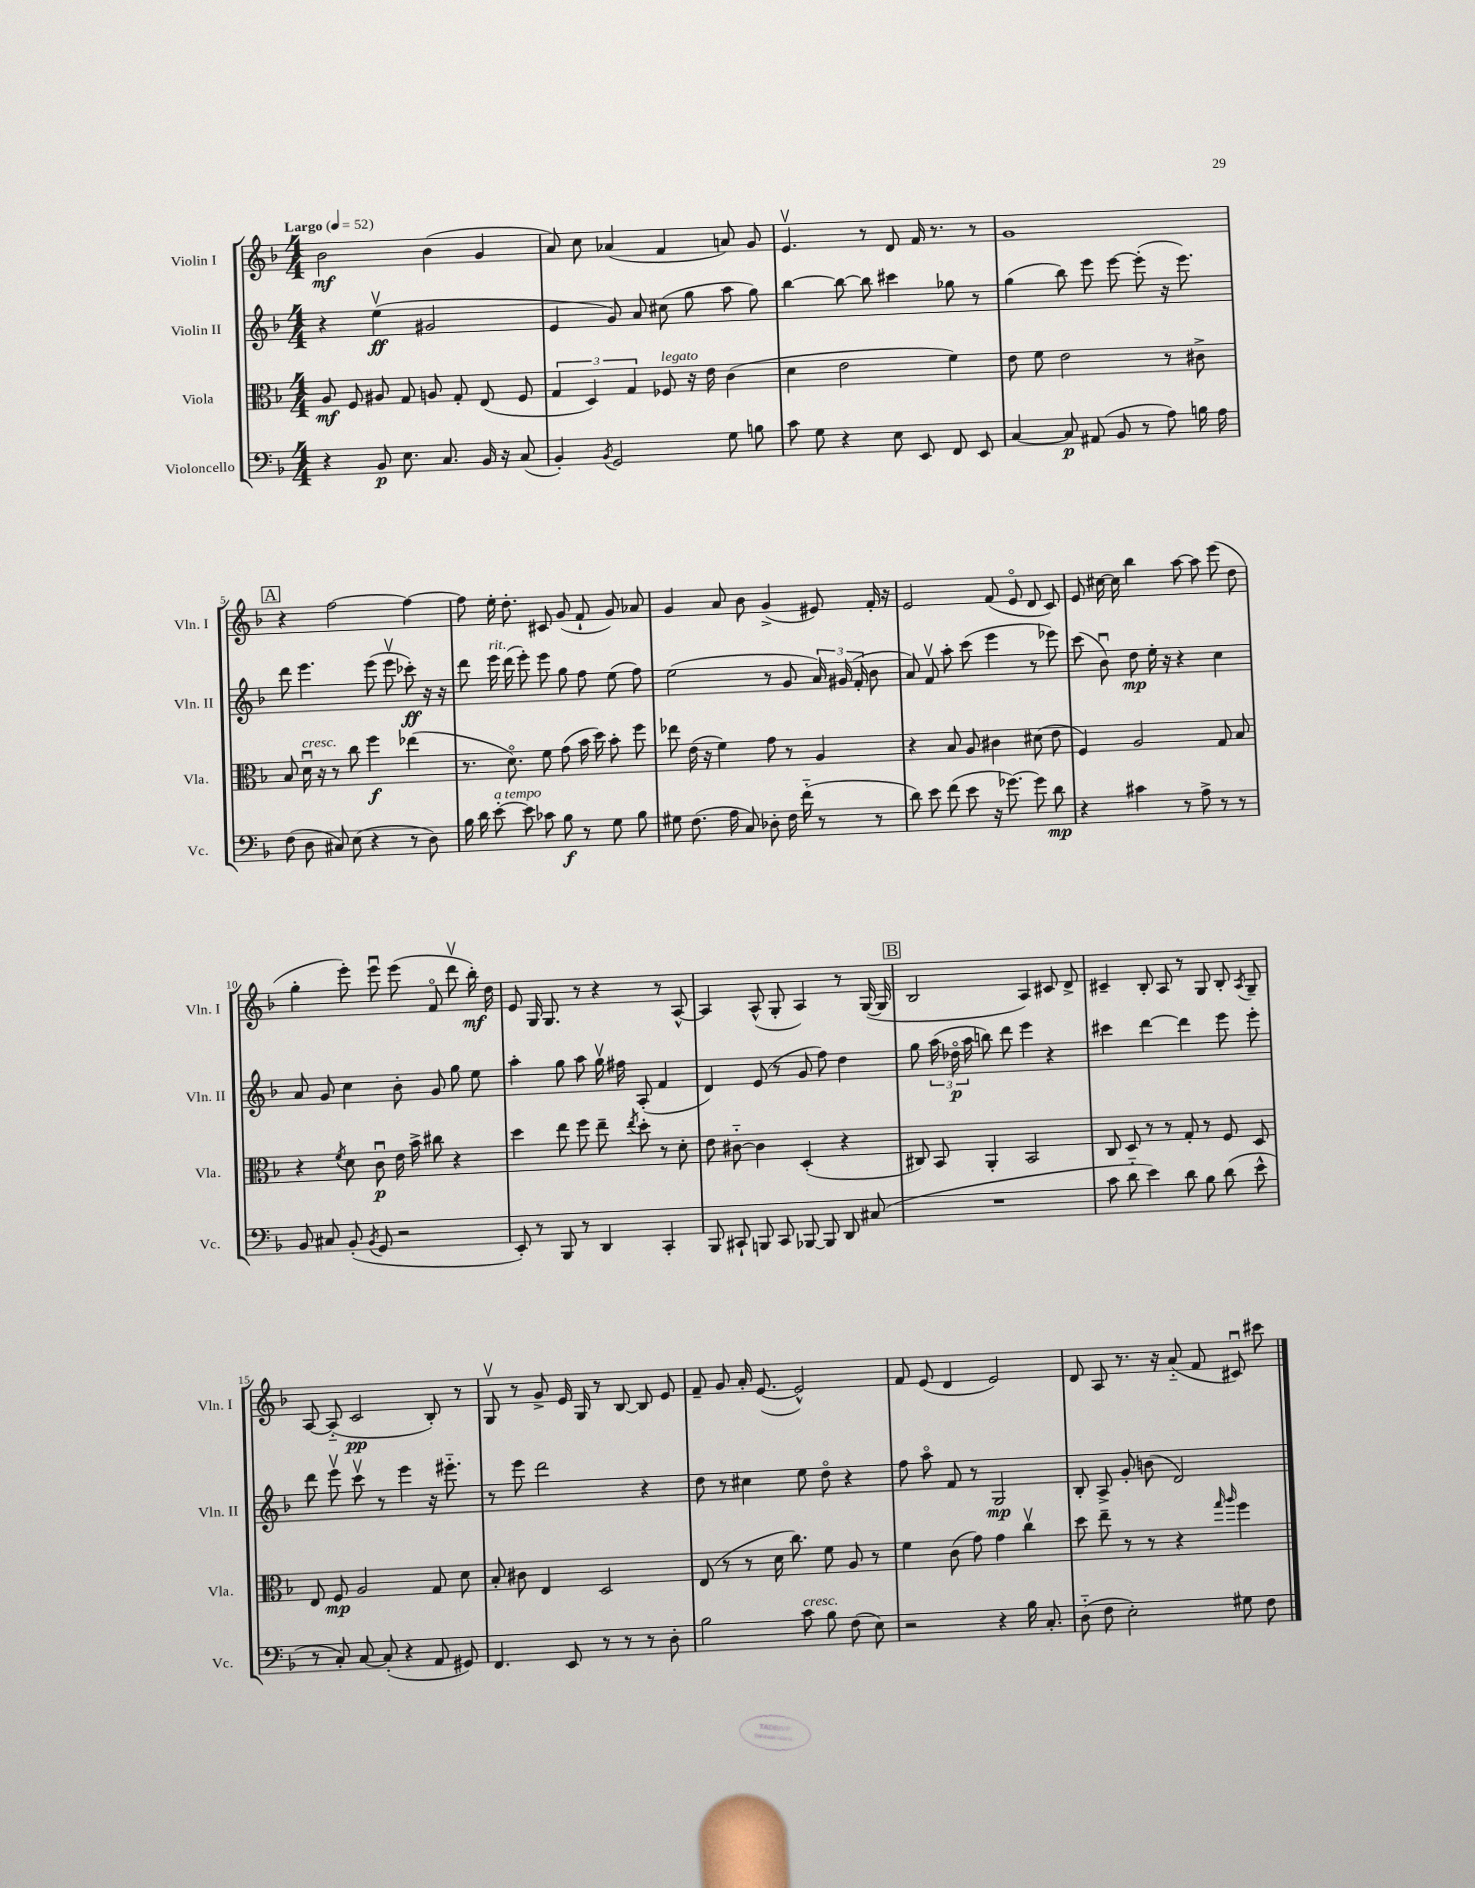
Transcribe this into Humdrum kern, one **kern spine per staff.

**kern	**kern	**kern	**kern
*staff4	*staff3	*staff2	*staff1
*clefF4	*clefC3	*clefG2	*clefG2
*k[b-]	*k[b-]	*k[b-]	*k[b-]
*M4/4	*M4/4	*M4/4	*M4/4
*MM52	*MM52	*MM52	*MM52
4r	8A	4r	2b-
.	8F	.	.
8BB-	8A#	(4eev	.
8.E	8G	.	.
.	8A	2g#	(4b-
8.C	.	.	.
.	8G'	.	.
16BB-	(8E	.	4g
16r	.	.	.
(8C	8F	.	.
=	=	=	=
4BB-')	6G	4e	8a)
.	.	.	8cc
.	6D)	.	.
8qBB-	.	.	.
2GG	.	8g)	(4a-
.	6G	.	.
.	.	8a	.
.	8F-	(8cc#	4f
.	16r	8gg	.
.	16e	.	.
8G	(4c	8aa	8a)
8B	.	8gg)	8g
=	=	=	=
8c	4d	[4bb-	4.ev
8G	.	.	.
4r	2e	8bb-_	.
.	.	8bb-]	8r
8E	.	4ccc#	8d
8EE	.	.	16f
.	.	.	8.r
8FF	4f)	8gg-	.
8EE	.	8r	8r
=	=	=	=
[4C	8e	(4gg	1g
.	8f	.	.
8C]	2e	8bb-)	.
(8AA#	.	8eee	.
8BB-	.	[8eee	.
8r	.	(8eee']	.
8A)	8r	16r	.
.	.	8.eee)	.
16B	8c#^	.	.
16A	.	.	.
=	=	=	=
(8F	8B-	8ddd	4r
8D	16du	4.eee	.
.	16r	.	.
8C#)	8r	.	[2ff
(8E	8cc	.	.
4r	4ff	(8eee	.
.	.	8eeev	.
8r	(4ee-	8ccc-')	4ff_
8D)	.	16r	.
.	.	16r	.
=	=	=	=
16B-	8.r	8ddd	8ff]
16d	.	.	.
[8e'	.	16eee	16ee'
.	8.do)	(16ddd	8.dd'
8e]	.	8eee')	.
8c-	8f	8eee	8c#
8B-	(8g	8gg	(8g
8r	16b-	8ff	8f`
.	16dd)	.	.
8G	8b-'	(8ee	8g)
8B-	8ff	8ff)	8a-
=	=	=	=
8G#	8ee-	(2ee	4g
(8.F	(16e	.	.
.	16r	.	.
.	4f)	.	8a
16A	.	.	.
8C)	.	.	8b-
8D-'	8g	8r	(4g^
16F	8r	8g	.
(16f'~	.	.	.
8r	4A	24a)	8e#)
.	.	(24g#	.
.	.	24f'	.
8r	.	8b-	16f'
.	.	.	16r
=	=	=	=
8d)	4r	8a)	2e
8e	.	8fv	.
(8f	8B-	8aa'	.
8e	8A	(8ccc	.
16r	4c#	4eee	(8f
[8.g-)	.	.	.
.	.	.	8eo
8g-]	(8d#	8r	8d
8d	8e	8eee-)	8c)
=	=	=	=
4r	4F)	(8ccc	8e
.	.	8b-u)	[16cc#
.	.	.	16cc#]
4c#	2A	8dd	4bb-
.	.	16ee'	.
.	.	16r	.
8r	.	4r	[8aa
8A^	.	.	8aa]
8r	8G	4cc	(8eee
8r	8B-	.	8dd
=	=	=	=
8BB-	4r	8a	4gg'
8C#	.	8g	.
.	8qf	.	.
(8BB-'	8d	4cc	8eee')
8qBB-	.	.	.
8GG	8cu	.	8eeeu
2r	16e	8b-'	(8eee
.	16b-^	.	.
.	8cc#	8g	8fo
.	4r	8gg	8dddv
.	.	8ee	16bb-')
.	.	.	16dd
=	=	=	=
8EE')	4dd	4aa'	8e
8r	.	.	16G
.	.	.	8.G
8BBB-	8ee	8gg	.
8r	8ff	8aa	8r
4DD	8ee~	16ggv	4r
.	.	16ff#	.
.	8qee	.	.
.	8dd'	(8A'	.
4CC'	8r	4f	8r
.	8d'	.	[8A^^
=	=	=	=
8BBB-	8e	4d)	4A]
8CC#`	[8c#'~	.	.
8BBB	4c#]	(8e	(8A^^
8CC#	.	8r	8G'
[8BBB-	(4D'	8g	4A)
8BBB-]	.	8ff)	.
8DD	4r	4dd	8r
(8C#	.	.	([16G
.	.	.	16G]
=	=	=	=
1r	8C#)	8gg	2B-
.	8BB-	(24aa	.
.	.	24dd-o	.
.	.	24aa	.
.	4AA'	8bb)	.
.	.	8ddd	.
.	2BB-	4eee	4A)
.	.	4r	8c#
.	.	.	8d^
=	=	=	=
8c	8C	4ccc#	4c#~
8d'~	8D	.	.
4e)	8r	[4ddd	8B-'
.	8r	.	8A
8d	8G'	4ddd]	8r
8B-	8r	.	8G
(8d	8F	8eee	8B-'
.	.	.	8qA
8e^^	8D	8eee'	8G~
=	=	=	=
8r	8E	8ddd	[8A
8C')	8F	8eeev	(8A'~]
[8C	2A	8cccv	2c
(8C']	.	8r	.
4r	.	4eee	.
8AA	8G	16r	8B-')
.	.	8.eee#'~	.
8GG#)	8d	.	8r
=	=	=	=
4.FF	8B-'	8r	8Gv
.	8c#	8eee	8r
.	4E	2ddd	8g^
8EE	.	.	16e
.	.	.	16G
8r	2D	.	8r
8r	.	.	[8B-
8r	.	4r	8B-]
8D'	.	.	8e
=	=	=	=
2B-	(8E	8dd	8f~
.	8r	8r	8g
.	8r	4cc#	16a'
.	.	.	([8.e
.	16d	.	.
.	8.cc)	.	.
8c	.	8ee	2e^^])
8B-	8f	8ddo	.
(8F	8A	4r	.
8E)	8r	.	.
=	=	=	=
2r	4f	8ff	8f
.	.	8aao	(8e
.	(8c	8f	4d
.	8g)	8r	.
4r	4g	2G	2e)
16B-	4ccv	.	.
8.C'	.	.	.
=	=	=	=
(8D'~	8dd	8B-'	8d
8F	8ee~	8A^	8A
2E')	8r	8g'	8.r
.	8r	(8b	.
.	.	.	16r
.	4r	2d)	(8a'~
.	.	.	8f
.	16qqgg	.	.
.	16qqaa	.	.
8G#	4ff	.	8c#u)
8F	.	.	8ccc#
==	==	==	==
*-	*-	*-	*-
